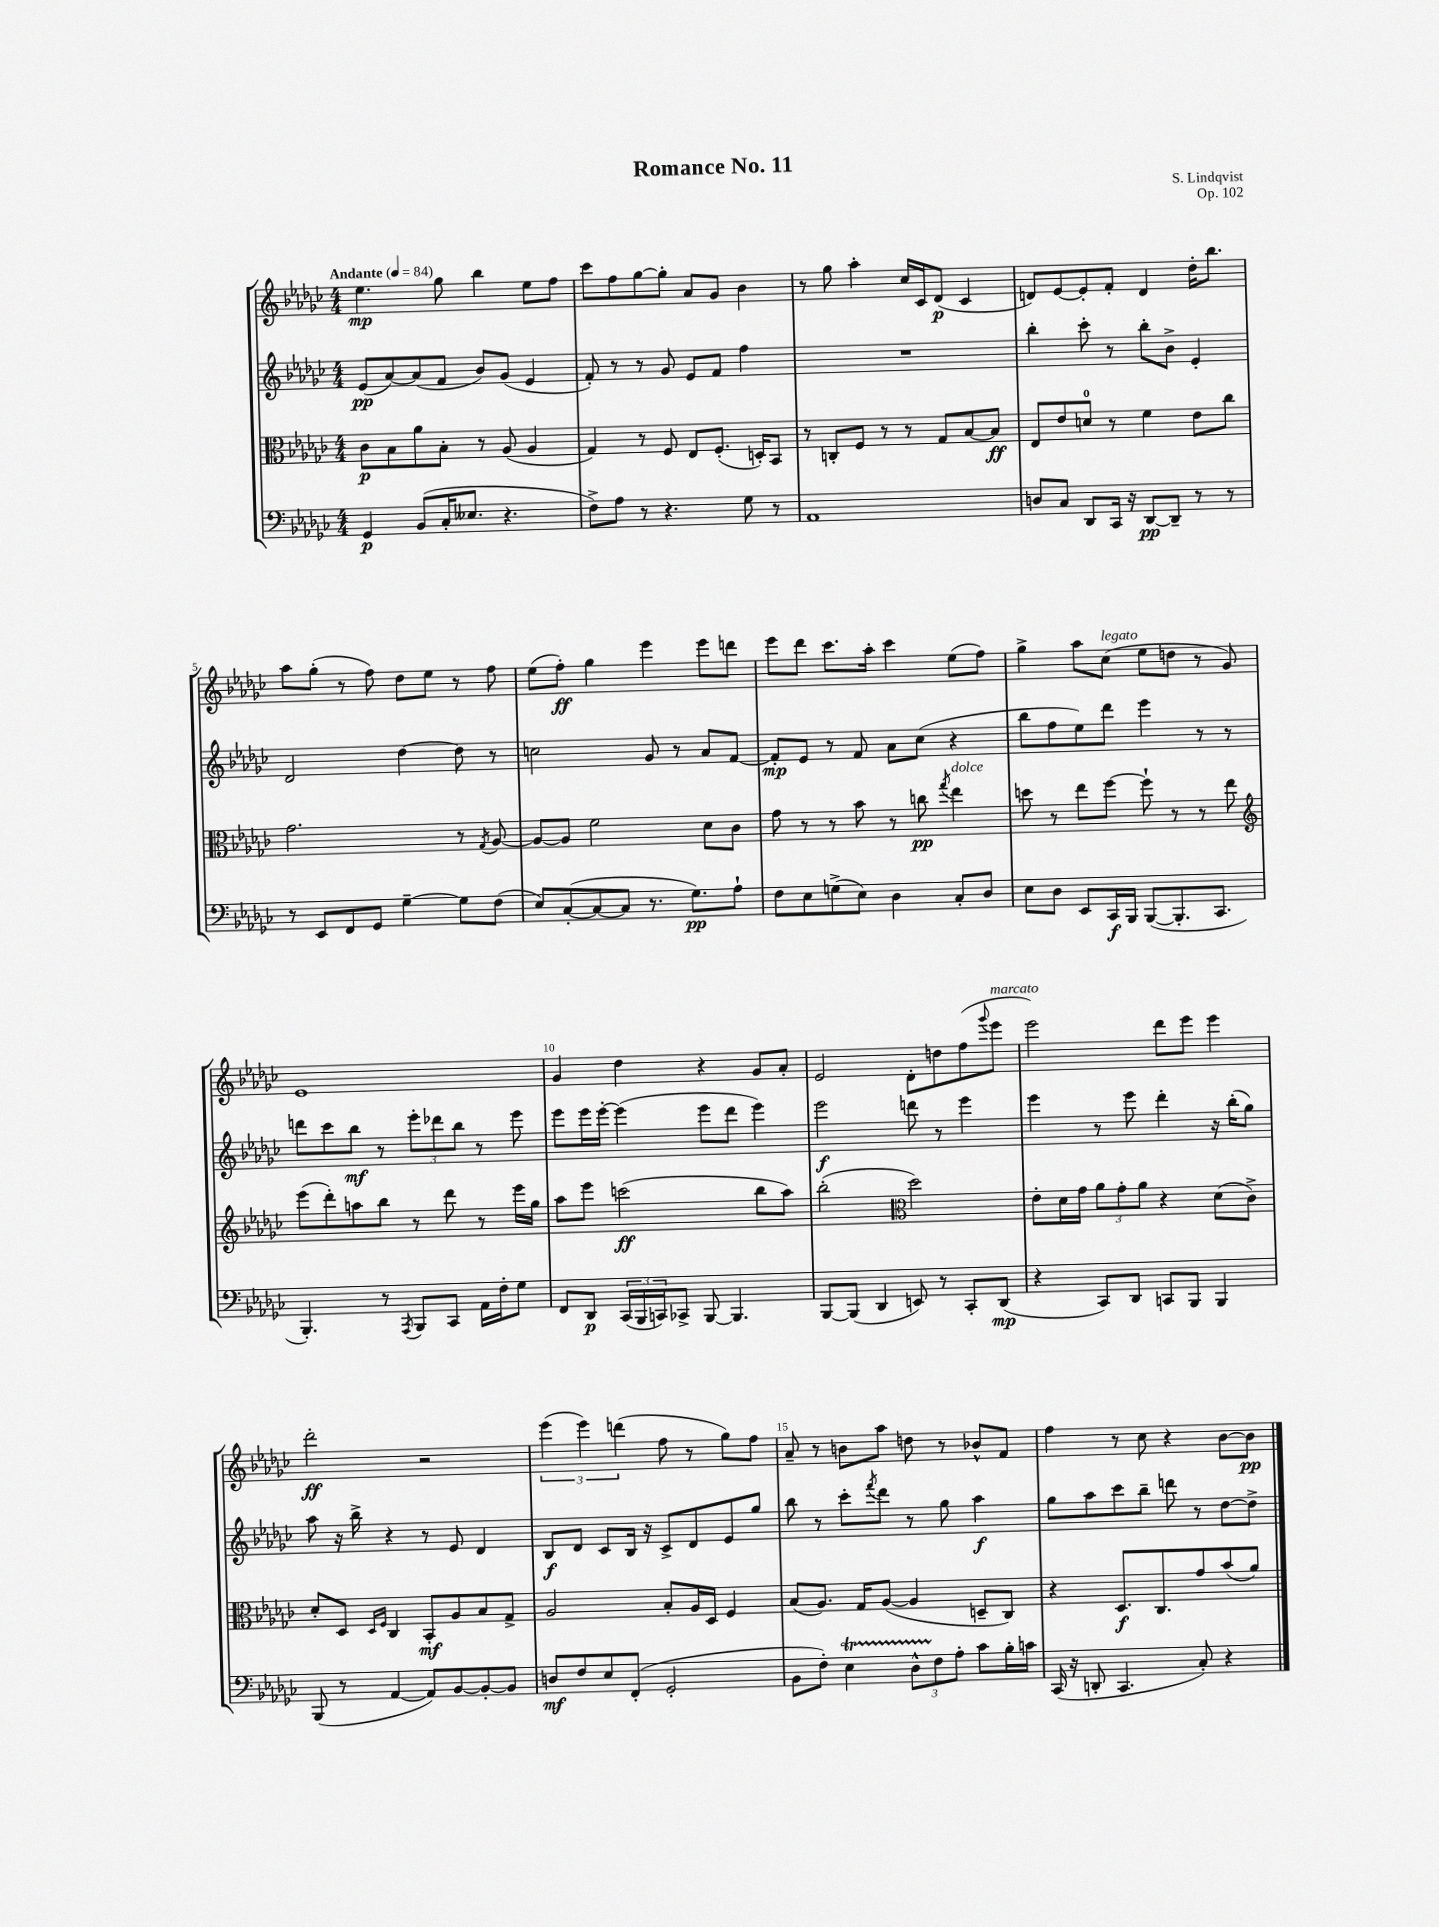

**kern	**kern	**kern	**kern
*staff4	*staff3	*staff2	*staff1
*clefF4	*clefC3	*clefG2	*clefG2
*k[b-e-a-d-g-c-]	*k[b-e-a-d-g-c-]	*k[b-e-a-d-g-c-]	*k[b-e-a-d-g-c-]
*M4/4	*M4/4	*M4/4	*M4/4
*MM84	*MM84	*MM84	*MM84
4GG-	8c-	(8e-	4.ee-
.	8B-	[8a-)	.
(8BB-	8a-	(8a-]	.
16C-'	8B-'	8f	8gg-
8.E--	.	.	.
.	8r	8b-)	4bb-
4.r	(8A-	(8g-	.
.	4A-	4e-	8ee-
.	.	.	8ff
=	=	=	=
8F^)	4G-)	8f')	8ccc-
8A-	.	8r	8ff
8r	8r	8r	[8gg-
4.r	8F	8g-	8gg-']
.	8E-	8e-	8a-
.	(8.F'	8f	8g-
8G-	.	4ff	4b-
.	16D')	.	.
8r	8BB-	.	.
=	=	=	=
1AA-	8r	1r	8r
.	8C'	.	8gg-
.	8F	.	4aa-'
.	8r	.	.
.	8r	.	16cc-
.	.	.	16c-
.	8G-	.	(8d-
.	[8B-	.	4c-
.	8B-]	.	.
=	=	=	=
8D	8E-	4bb-'	8d)
8C-	8e-	.	[8e-
8DD-	8d	8ccc-'	8e-']
16CC-	8r	8r	8f'
16r	.	.	.
[8DD-	4f	8bb-'	4d
8DD-~]	.	8b-^	.
8r	8e-	4e-'	16dd-'
.	.	.	8.bb-
8r	8cc-	.	.
=	=	=	=
8r	2.g-	2d-	8aa-
8EE-	.	.	(8gg-'
8FF	.	.	8r
8GG-	.	.	8ff)
[4G-~	.	[4dd-	8dd-
.	.	.	8ee-
8G-]	8r	8dd-]	8r
.	8qG-	.	.
(8F	[8A-	8r	8ff
=	=	=	=
8E-)	8A-_	2cc	(8ee-
([8C-'	8A-]	.	8ff')
8C-_	2f	.	4gg-
8C-]	.	.	.
8.r	.	8g-	4eee-
.	.	8r	.
8.G-)	.	.	.
.	8d-	8a-	8eee-
8A-`	8c-	[8f	8ddd
=	=	=	=
8F	8g-	8f']	8eee-
8E-	8r	8e-	8ddd-
(8G^	8r	8r	8.ccc-
8E-)	8b-	8f	.
.	.	.	16aa-'
4D-	8r	8a-	4ccc-
.	8cc	(8cc-	.
.	8qgg-	.	.
8C-'	4ee-	4r	(8ee-
8D-	.	.	8ff)
=	=	=	=
8E-	8dd	8bb-	4gg-^
8D-	8r	8ff	.
8EE-	8ee-	8ee-)	8aa-
16CC-	[8ff	8ddd-	(8cc-
16BBB-	.	.	.
([8BBB-	8ff`]	4eee-	8ee-
8.BBB-']	8r	.	8dd
.	8r	8r	8r
8.CC-	.	.	.
.	8ee-	8r	8g-)
=	=	=	=
*	*clefG2	*	*
4.BBB-')	(8eee-	8ddd	1e-
.	8ddd-')	8ccc-	.
.	8aa	8bb-	.
8r	8bb-	8r	.
8qAAA-	.	.	.
8BBB-	8r	12eee-'	.
.	.	12ddd-	.
8CC-	8ddd-	.	.
.	.	12bb-	.
16AA-	8r	8r	.
16F'	.	.	.
8G-	16eee-	8eee-	.
.	16gg-	.	.
=	=	=	=
8FF	8aa-	8eee-	4g-
8DD-	8eee-	16eee-	.
.	.	[16eee-'	.
(24CC-	(2ccc	(4eee-]	4dd-
24BBB-	.	.	.
24CC)	.	.	.
8CC-^	.	.	.
[8BBB-	.	8eee-	4r
4.BBB-]	.	8ddd-	.
.	8bb-	4eee-)	8g-
.	8aa-)	.	8a-'
=	=	=	=
[8BBB-	(2bb-'	2eee-	2e-
(8BBB-]	.	.	.
4DD-	.	.	.
*	*clefC3	*	*
8EE)	2dd-)	8ddd	8d-'
8r	.	8r	8dd
8CC-'	.	4eee-	(8ff
.	.	.	8qqggg-
(8DD-	.	.	8eee-
=	=	=	=
4r	8e-'	4eee-	2eee-)
.	16d-	.	.
.	16g-	.	.
8CC-)	12a-	8r	.
.	12g-'	.	.
8DD-	.	8eee-	.
.	12a-	.	.
8CC	4r	4ddd-'	8ddd-
8BBB-	.	.	8eee-
4BBB-	(8d-	16r	4eee-
.	.	(16bb-'	.
.	8c-^)	8gg-)	.
=	=	=	=
(8BBB-	8d-'	8aa-	2ddd-'
8r	8D-	16r	.
.	.	16bb-^	.
.	16qqD-	.	.
.	16qqF	.	.
[4AA-	4C-	4r	.
8AA-])	8BB-'	8r	2r
[8BB-	8A-	8e-	.
8BB-'_	8B-	4d-	.
8BB-]	8G-^	.	.
=	=	=	=
8D	2A-	8B-	(6eee-
8F	.	8d-	.
.	.	.	6eee-)
8E-	.	8c-	.
.	.	.	(6ddd
(8FF'	.	16B-	.
.	.	16r	.
2GG-'	8B-'	8c-^	8ff
.	16A-	8d-	8r
.	16D-	.	.
.	4F	8e-	8gg-)
.	.	8gg-	8ff
=	=	=	=
8BB-	(8B-	8bb-	8a-~
8F')	8.A-)	8r	8r
4E-	.	8ccc-'	8b
.	16G-	.	.
.	.	8qfff	.
.	([8A-	8ddd-	8aa-
12D-^^	4A-]	8r	8dd
12F	.	.	.
.	.	8gg-	8r
12A-'	.	.	.
8c-	8D~	4aa-	8b-^^
16B-'	8C-)	.	8f
16c	.	.	.
=	=	=	=
(16CC-	4r	8gg-	4ff
16r	.	.	.
8DD'	.	8aa-	.
4.CC-	8.D-	8ccc-	8r
.	.	8bb-~	8cc-
.	8.C-	.	.
.	.	8ddd	4r
8C-')	8g-	8r	.
4r	(8b-	[8dd-	[8b-
.	8a-)	8dd-^]	8b-]
==	==	==	==
*-	*-	*-	*-
